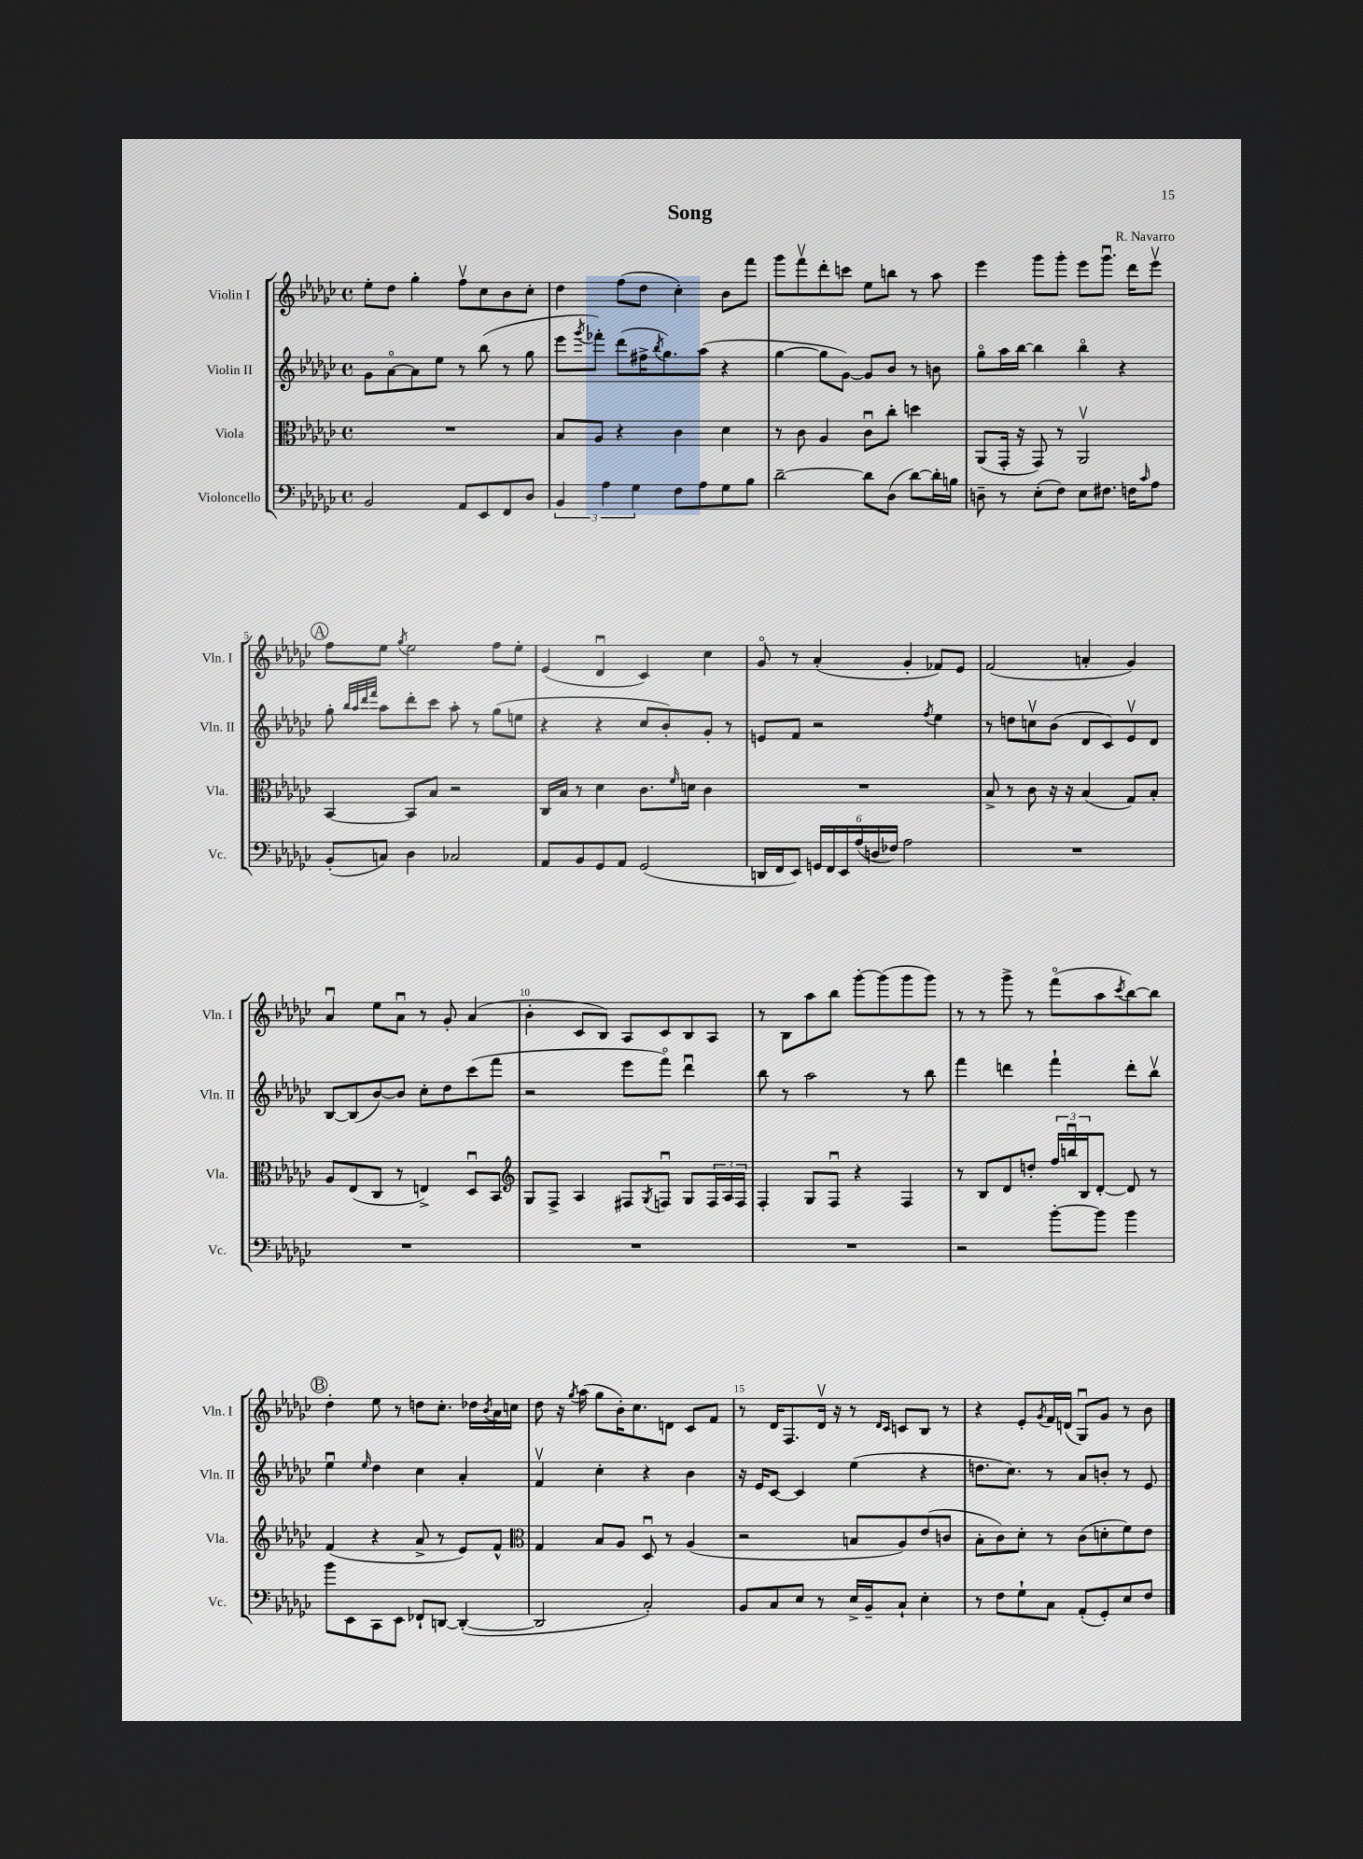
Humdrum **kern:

**kern	**kern	**kern	**kern
*part4	*part3	*part2	*part1
*staff4	*staff3	*staff2	*staff1
*I"Violoncello	*I"Viola	*I"Violin II	*I"Violin I
*I'Vc.	*I'Vla.	*I'Vln. II	*I'Vln. I
*clefF4	*clefC3	*clefG2	*clefG2
*k[b-e-a-d-g-c-]	*k[b-e-a-d-g-c-]	*k[b-e-a-d-g-c-]	*k[b-e-a-d-g-c-]
*M4/4	*M4/4	*M4/4	*M4/4
*met(c)	*met(c)	*met(c)	*met(c)
=1	=1	=1	=1
2BB-/	1r	8g-\L	8ee-'\L
.	.	[8a-\	8dd-\J
.	.	8a-\]	4gg-'\
.	.	8ee-\J	.
8AA-/L	.	8r	8ffv\L
8EE-/	.	(8bb-\	8cc-\
8FF/	.	8r	8b-\
8D-/J	.	8gg-\	8cc-'\J
=2	=2	=2	=2
6BB-/	8B-/L	8eee-\L	4dd-\
.	.	8qggg-/	.
.	8A-/J	8fff-X'\J)	.
6A-\	.	.	.
.	4r	(8ddd-\L	(8ff\L
6G-\	.	.	.
.	.	16ff#X^\K	8dd-\J
.	.	8qbb-/	.
.	.	8.gg-\)	.
8F\L	4c-\	.	4cc-'\)
8A-\	.	(8aa-\J	.
8G-\	4d-\	4r	8b-\L
8B-\J	.	.	8fff\J
=3	=3	=3	=3
[2d-~\	8r	[4gg-\	8ggg-\L
.	8c-\	.	8fffv\
.	4A-/	8gg-\L]	8ddd-'\
.	.	[8g-\J)	8cccn\J
8d-\L]	8c-u\L	8g-/L]	8ee-\L
(8D-\J	8cc-'\J	8b-/J	8bbn\J
[8d-\L)	4ddn\	8r	8r
16d-'\L]	.	8bn\	8aa-\
16Bn\JJ	.	.	.
=4	=4	=4	=4
8Dn~\	(8AA-/L	8gg-\L	4eee-\
8r	16GG-'/Jk	16aa-\L	.
.	16r	[16bb-\JJ	.
(8E-'\L	8GG-/)	4bb-\]	8ggg-\L
8F\J)	8r	.	8ggg-'\J
8E-\L	2AA-v/	4bb-\	8eee-\L
8.F#X\J	.	.	8.ggg-u\J
.	.	4r	.
16Fn\KL	.	.	16ddd-\KL
16qqc-/	.	.	.
8A-\J	.	.	8eee-v\J
!!LO:LB:g=z
!!LO:REH:place=s1:t=A
=5	=5	=5	=5
(8BB-'/L	[4BB-/	8gg-'\	8ff\L
.	.	32qqbb-/LLL	.
.	.	32qqaa-/	.
.	.	32qqddd-/	.
.	.	32qqfff/JJJ	.
8Cn/J)	.	8aa-\L	8ee-\J
.	.	.	8qgg-/
4D-\	8BB-/L]	8ddd-'\	2ee-\
.	8B-/J	8ccc-\J	.
2C-X/	2r	8aa-'\	.
.	.	8r	.
.	.	(8gg-\L	8ff\L
.	.	8een\J	8ee-'\J
=6	=6	=6	=6
8AA-/L	16C-/LL	4r	(4e-/
.	16B-/JJ	.	.
8BB-/	8r	.	.
8GG-/	4d-\	4r	4d-u/
8AA-/J	.	.	.
(2GG-/	8.c-\L	8cc-/L	4c-/)
.	.	8b-'/)	.
.	16qqf/	.	.
.	16dn\Jk	.	.
.	4c-\	8g-'/J	4cc-\
.	.	8r	.
=7	=7	=7	=7
16DDn/LL	1r	8en/L	8g-/
16FF/J	.	.	.
8EE-/J)	.	8f/J	8r
24GGn/LL	.	2r	(4a-'/
24FF/	.	.	.
24EE-/	.	.	.
(24A-/	.	.	.
24Dn/	.	.	.
24F-X/JJ)	.	.	.
2A-\	.	.	4g-'/
.	.	8qff/	.
.	.	4ee-\	8f-X/L)
.	.	.	8e-/J
=8	=8	=8	=8
1r	8B-^/	8r	(2f/
.	8r	8ddn\L	.
.	8c-\	8ccnv\	.
.	16r	(8b-\J	.
.	16r	.	.
.	(4B-/	8d-/L	4an'/
.	.	8c-/)	.
.	8G-/L)	8e-v/	4g-/)
.	8B-'/J	8d-/J	.
!!LO:LB:g=z
=9	=9	=9	=9
1r	8A-/L	[8B-/L	4a-u/
.	(8E-/	(8B-/]	.
.	8C-/J	[8b-/)	8ee-\L
.	8r	8b-/J]	8a-u\J
.	4En^/)	8cc-'\L	8r
.	.	8dd-\	8g-'/
.	8D-u/L	(8ccc-\	(4a-/
.	8BB-/J	8fff\J	.
=10	=10	=10	=10
*	*clefG2	*	*
1r	8G-/L	2r	4b-'\
.	8F^/J	.	.
.	4A-/	.	8c-/L
.	.	.	8B-/J)
.	8F#X/L	8eee-\L	8A-/L
.	8qG-/	.	.
.	8Fnu/J	8fff\J)	8c-/
.	8G-/L	4ddd-u\	8B-/
.	24F/L	.	8A-/J
.	24A-/	.	.
.	24F/JJ	.	.
=11	=11	=11	=11
1r	4F'/	8bb-\	8r
.	.	8r	8B-\L
.	8G-/L	2aa-\	8aa-\
.	8Fu/J	.	8bb-\J
.	4r	.	[8ggg-'\L
.	.	.	(8ggg-\]
.	4F/	8r	8ggg-\
.	.	8bb-\	8ggg-\J)
=12	=12	=12	=12
2r	8r	4fff\	8r
.	8B-/L	.	8r
.	8d-/	4dddn\	8ggg-^\
.	8ddn'/J	.	8r
[8b-'\L	24ff/LL	4fff`\	(8fff\L
.	24bbnu/	.	.
.	24B-/J	.	.
8b-\J]	[8d-'/J	.	8aa-\
.	.	.	8qccc-/
4b-\	8d-/]	8ddd'\L	[8bb-\)
.	8r	8bb-v\J	8bb-\J]
!!LO:LB:g=z
!!LO:REH:place=s1:t=B
=13	=13	=13	=13
8b-\L	(4f/	4ee-u\	4dd-'\
8EE-\	.	.	.
.	.	16qqee-/	.
8CC-\	4r	4dd-\	8ee-\
8EE-\J	.	.	8r
8FF-X`/L	8a-^/	4cc-\	8ddn\L
[8DDn/J	8r	.	8.cc-'\J
(4DD'/_	8e-/L)	4a-'/	.
.	.	.	16dd-X\LL
.	.	.	8qb-/
.	8f^^/J	.	16a-\
.	.	.	16ccn\JJ
=14	=14	=14	=14
*	*clefC3	*	*
2DD/]	4G-/	4fv/	8dd-\
.	.	.	16r
.	.	.	8qgg-/
.	.	.	(16aa-\
.	8B-/L	4cc-'\	8gg-\L
.	8A-/J	.	16b-'\K)
.	.	.	8.cc-\
2C-'/)	8D-u/	4r	.
.	8r	.	8dn\J
.	(4A-/	4b-\	8c-/L
.	.	.	8f/J
=15	=15	=15	=15
8BB-/L	2r	16r	8r
.	.	16e-/KL	.
8C-/	.	[8c-/J	16d-/KL
.	.	.	8.F/
8E-/J	.	4c-/]	.
8r	.	.	16d-v/Jk
.	.	.	16r
16E-^/LL	8Bn/L	(4ee-\	8r
16BB-~/J	.	.	.
.	.	.	16qqd-/LL
.	.	.	16qqc-/JJ
8C-`/J	8A-/)	.	8cn/L
4E-'\	(8e-/	4r	8B-/J
.	8cn/J	.	8r
=16	=16	=16	=16
8r	8B-'\L	8.ddn\L	4r
8F\L	8c-\)	.	.
.	.	8.cc-\J)	.
8G-`\	8d-'\J	.	8e-'/L
.	.	.	8qg-/
8C-\J	8r	8r	16f/L
.	.	.	(16dn/JJ
(8AA-'/L	(8c-\L	8a-/L	8G-u/L)
8GG-'/)	8dn'\	8bn'/J	8g-/J
8E-/	8f\)	8r	8r
8F/J	8e-\J	8e-/	8b-\
==	==	==	==
*-	*-	*-	*-
